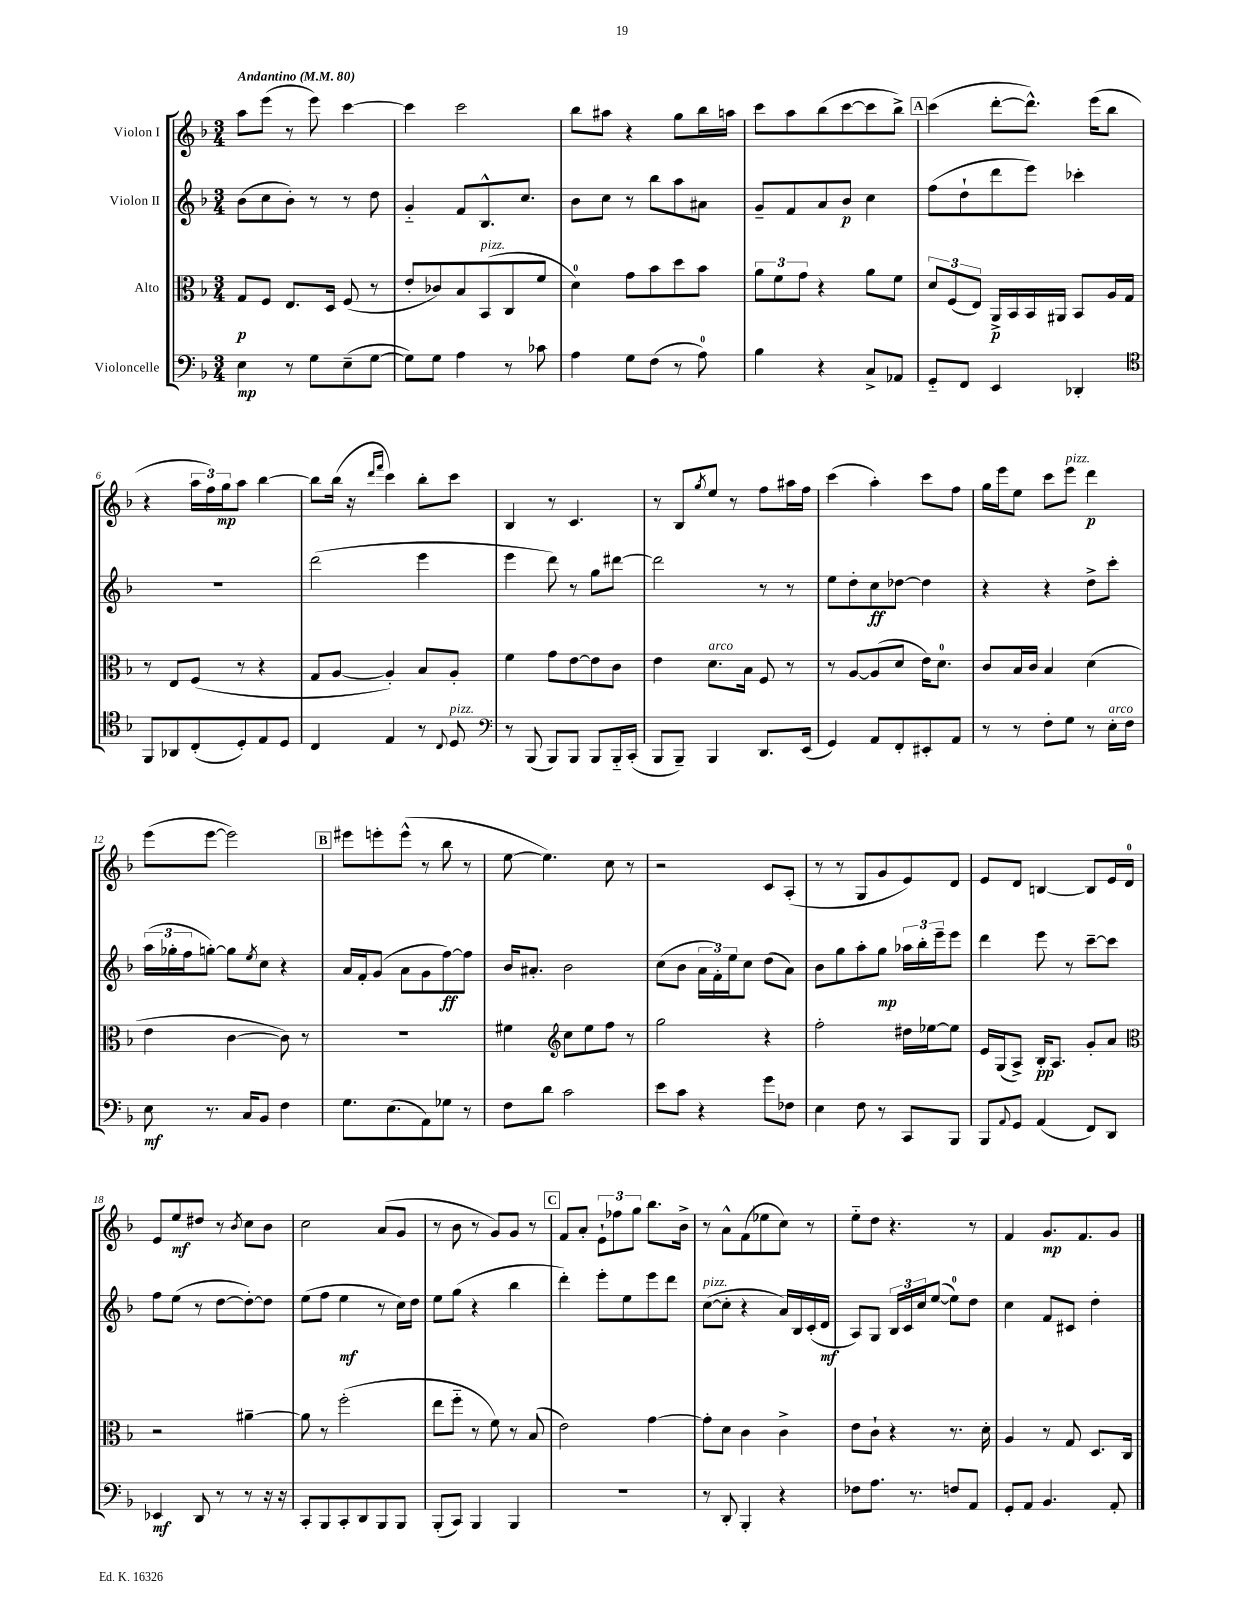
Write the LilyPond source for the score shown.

<<
\new StaffGroup <<
\new Staff = "s0" \with { instrumentName = "Violon I" } {
    \clef treble \key f \major \numericTimeSignature \time 3/4 \tempo "Andantino" 4 = 80
    a''8 e'''8( r8 e'''8) c'''4~ |
    c'''4 c'''2 |
    bes''8 ais''8 r4 g''8 bes''16 a''16 |
    c'''8 a''8 bes''8( c'''8~ c'''8 bes''8->) |
    \mark \markup { \box "A" } c'''4( d'''8~-. d'''8.-^) e'''16( bes''8 |
    r4 \tuplet 3/2 { a''16 f''16) g''16\mp } a''8 bes''4~ |
    bes''8 bes''16( r16 \grace { d'''16 f'''16 } c'''4) bes''8-. c'''8 |
    bes4 r8 c'4. |
    r8 bes8 \acciaccatura { g''8 } e''8 r8 f''8 ais''16 f''16 |
    c'''4( a''4-.) c'''8 f''8 |
    g''16 e'''16 e''8 c'''8 e'''8^\markup { \italic "pizz." } d'''4\p |
    e'''8( e'''8~ e'''2) |
    \mark \markup { \box "B" } eis'''8 e'''8-. e'''8-^( r8 bes''8 r8 |
    e''8~ e''4.) c''8 r8 |
    r2 c'8 a8-.( |
    r8 r8 g8 g'8 e'8) d'8 |
    e'8 d'8 b4~ b8 e'16 d'16-0 |
    e'8 e''8\mf dis''8 r8 \acciaccatura { bes'8 } c''8 bes'8 |
    c''2 a'8( g'8 |
    r8 bes'8 r8 g'8) g'8 r8 |
    \mark \markup { \box "C" } f'8 a'8-. \tuplet 3/2 { e'8-! fes''8 g''8 } bes''8. bes'16-> |
    r8 a'8-^ f'8( ees''8 c''8) r8 |
    e''8-_ d''8 r4. r8 |
    f'4 g'8.\mp f'8. g'8 \bar "|." |
}
\new Staff = "s1" \with { instrumentName = "Violon II" } {
    \clef treble \key f \major \numericTimeSignature \time 3/4
    bes'8( c''8 bes'8-.) r8 r8 d''8 |
    g'4-_ f'8 bes8.-^ c''8. |
    bes'8 c''8 r8 bes''8 a''8 ais'8 |
    g'8-- f'8 a'8 bes'8\p c''4 |
    \mark \markup { \box "A" } f''8( d''8-! d'''8 e'''8) ces'''4-. |
    R2. |
    d'''2( e'''4 |
    e'''4 d'''8) r8 g''8 dis'''8~ |
    dis'''2 r8 r8 |
    e''8 d''8-. c''8\ff des''8~ des''4 |
    r4 r4 d''8-> c'''8-. |
    \tuplet 3/2 { a''16( ges''16-. f''16 } g''8~-.) g''8 \acciaccatura { e''8 } c''8 r4 |
    \mark \markup { \box "B" } a'16 f'16-. g'8( a'8 g'8 f''8~\ff) f''8 |
    bes'16 ais'8.-. bes'2 |
    c''8( bes'8 \tuplet 3/2 { a'16 f'16-.) e''16 } c''8 d''8( a'8) |
    bes'8 g''8 a''8-. g''8\mp \tuplet 3/2 { aes''16 bes''16-. e'''16-- } e'''8 |
    d'''4 e'''8 r8 c'''8~-- c'''8 |
    f''8 e''8( r8 d''8~ d''8~-.) d''8 |
    e''8( f''8 e''4\mf r8 c''16) d''16 |
    e''8 g''8( r4 bes''4 |
    \mark \markup { \box "C" } d'''4-.) e'''8-. e''8 e'''8 d'''8 |
    c''8~^\markup { \italic "pizz." }( c''8-. r4 a'16) bes16 c'16-.( d'16\mf |
    a8) g8 \tuplet 3/2 { bes16 c'16 c''16 } e''8~( e''8-0) d''8 |
    c''4 f'8 cis'8 d''4-. \bar "|." |
}
\new Staff = "s2" \with { instrumentName = "Alto" } {
    \clef alto \key f \major \numericTimeSignature \time 3/4
    g8\p f8 e8. d16 f8( r8 |
    e'8-. ces'8) bes8 bes,8^\markup { \italic "pizz." }( c8 f'8 |
    d'4-0) g'8 bes'8 d''8 bes'8 |
    \tuplet 3/2 { a'8 f'8 g'8 } r4 a'8 f'8 |
    \mark \markup { \box "A" } \tuplet 3/2 { d'8 f8( e8) } a,16->\p bes,16 bes,16 ais,16 bes,8 a16 g16 |
    r8 e8 f8( r8 r4 |
    g8 a8~ a4-.) bes8 a8-. |
    f'4 g'8 e'8~ e'8 c'8 |
    e'4 d'8.^\markup { \italic "arco" } bes16 f8 r8 |
    r8 a8~ a8( d'8 e'16) d'8.-0 |
    c'8 bes16 c'16 bes4 d'4( |
    e'4 c'4~ c'8) r8 |
    \mark \markup { \box "B" } R2. |
    fis'4 \clef treble c''8 e''8 f''8 r8 |
    g''2 r4 |
    f''2-. dis''16 ees''16~ ees''8 |
    e'16 g16( a8->) bes16-.\pp a8. g'8-. a'8 |
    \clef alto r2 ais'4~-- |
    ais'8 r8 f''2-.( |
    e''8 f''8-_ r8 f'8) r8 bes8( |
    \mark \markup { \box "C" } e'2) g'4~ |
    g'8-. d'8 c'4 c'4-> |
    e'8 c'8-! r4 r8. d'16-. |
    a4 r8 g8 d8. c16 \bar "|." |
}
\new Staff = "s3" \with { instrumentName = "Violoncelle" } {
    \clef bass \key f \major \numericTimeSignature \time 3/4
    e4\mp r8 g8 e8--( g8~ |
    g8) g8 a4 r8 ces'8 |
    a4 g8 f8( r8 a8-0) |
    bes4 r4 c8-> aes,8 |
    \mark \markup { \box "A" } g,8-_ f,8 e,4 des,4-. |
    \clef tenor f,8 aes,8 c8-.( d8-.) e8 d8 |
    c4 e4 r8 \appoggiatura { c8 } d8^\markup { \italic "pizz." } |
    \clef bass r8 bes,,8( bes,,8) bes,,8 bes,,8 bes,,16-_ c,16-.( |
    bes,,8 bes,,8--) bes,,4 d,8. e,16( |
    g,4) a,8 f,8-. eis,8-. a,8 |
    r8 r8 f8-. g8 r8 e16-.^\markup { \italic "arco" } f16 |
    e8\mf r8. c16 bes,8 f4 |
    \mark \markup { \box "B" } g8. e8.( a,8) ges8 r8 |
    f8 d'8 c'2 |
    e'8 c'8 r4 g'8 fes8 |
    e4 f8 r8 c,8 bes,,8 |
    bes,,8 \appoggiatura { a,8 } g,8 a,4( f,8) d,8 |
    ees,4\mf d,8 r8 r8 r16 r16 |
    c,8-. bes,,8 c,8-. d,8 bes,,8 bes,,8 |
    bes,,8-.( c,8) bes,,4 bes,,4 |
    \mark \markup { \box "C" } R2. |
    r8 d,8-. bes,,4-. r4 |
    fes8 a8. r8. f8 a,8 |
    g,8-. a,8 bes,4. a,8-. \bar "|." |
}
>>
>>
